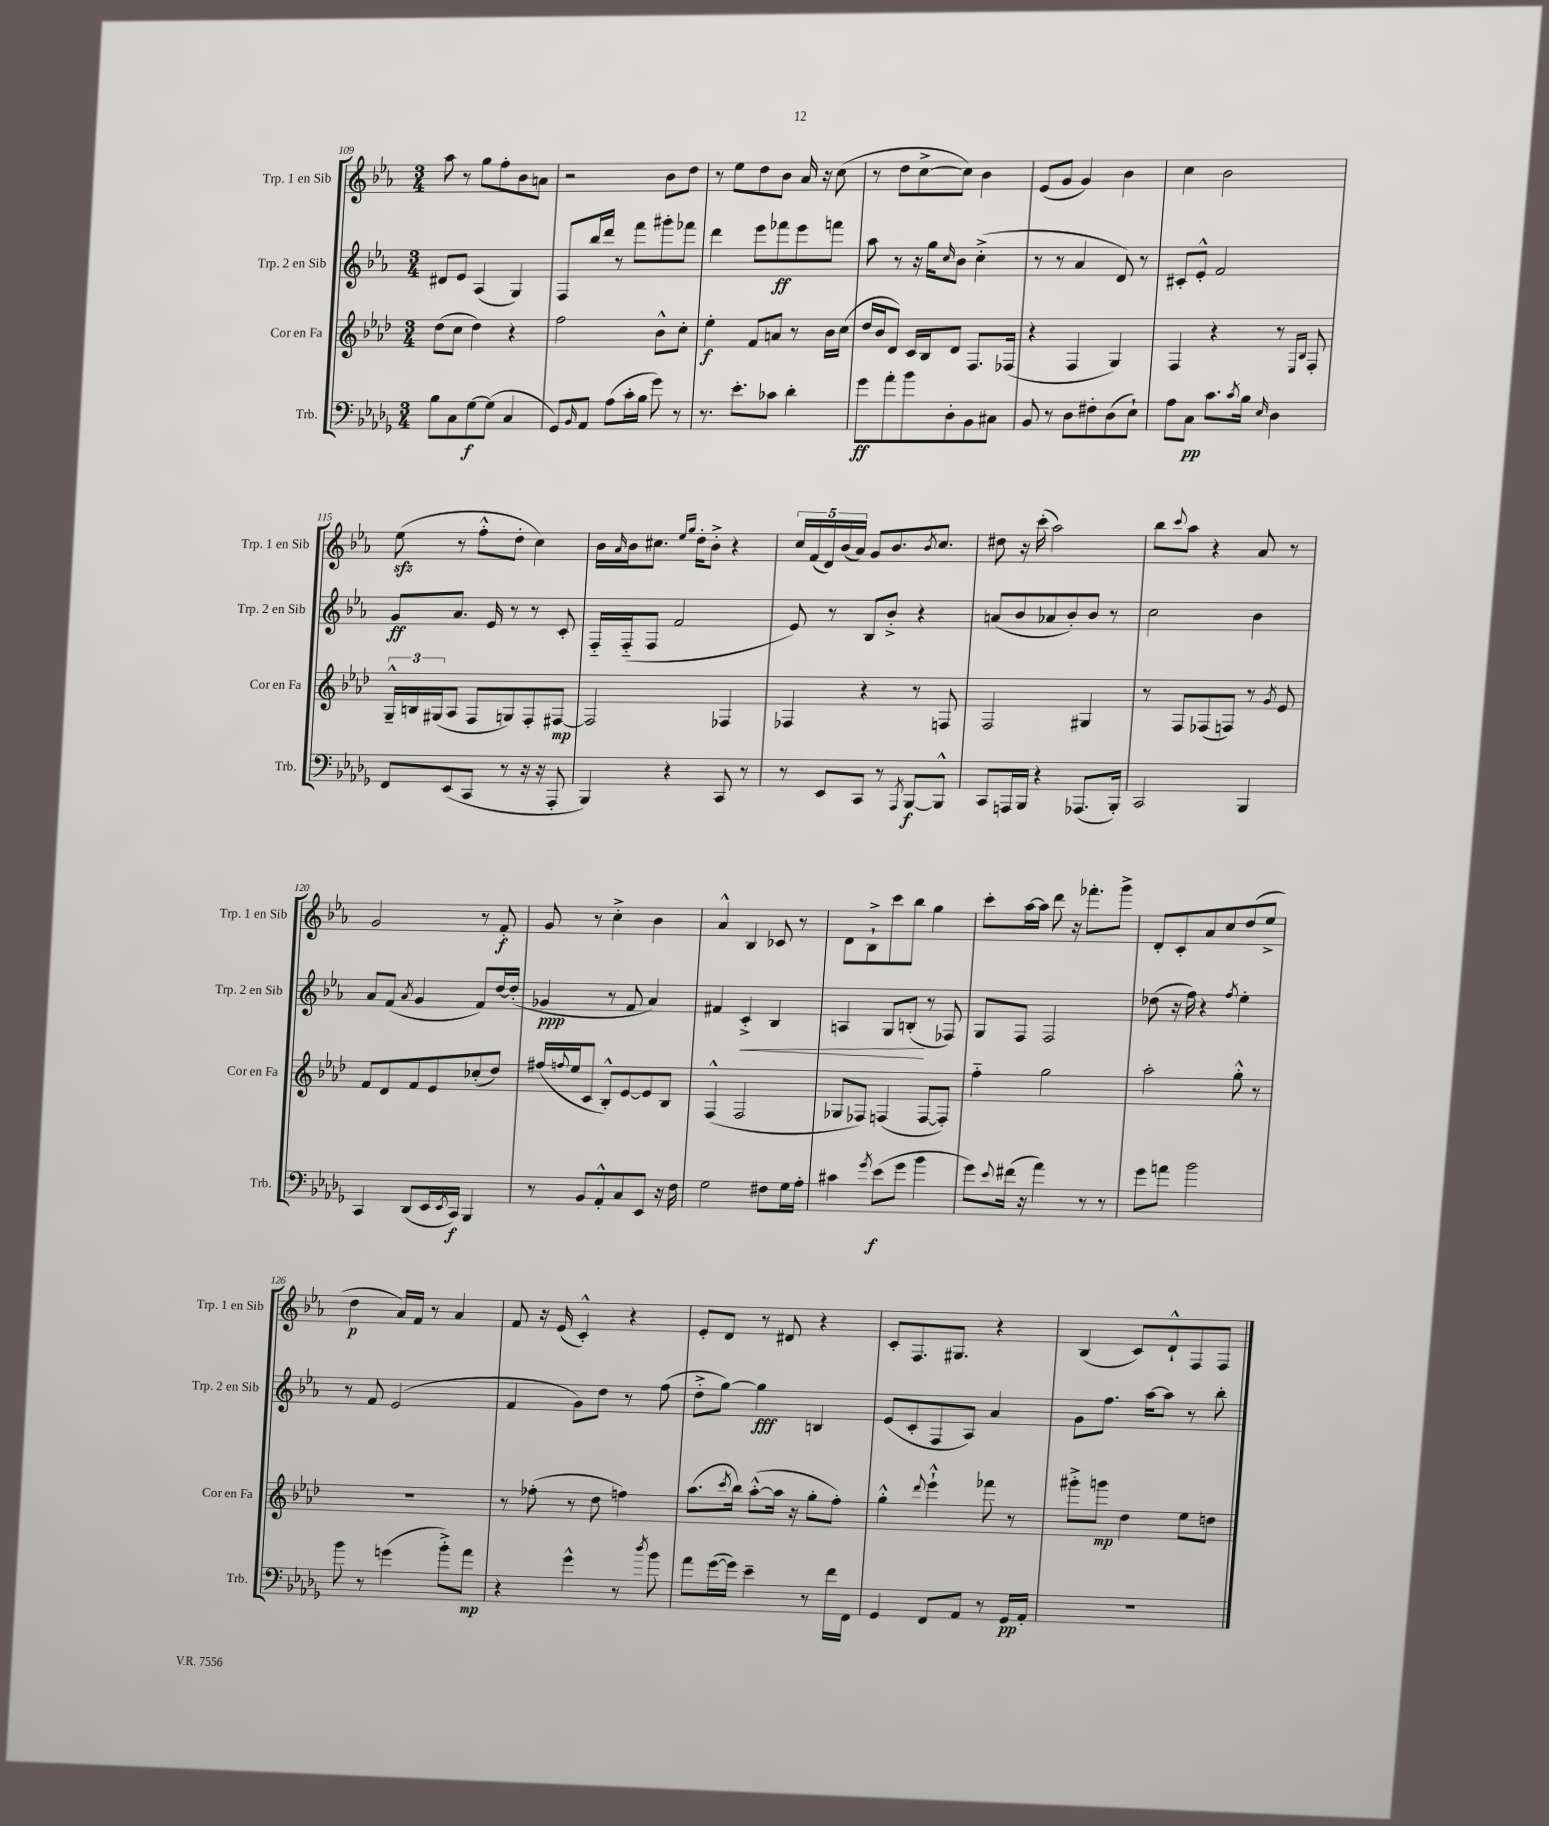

**kern	**dynam	**kern	**dynam	**kern	**dynam	**kern	**dynam
*part4	*part4	*part3	*part3	*part2	*part2	*part1	*part1
*staff4	*staff4	*staff3	*staff3	*staff2	*staff2	*staff1	*staff1
*I"Trb.	*	*I"Cor en Fa	*	*I"Trp. 2 en Sib	*	*I"Trp. 1 en Sib	*
*I'Trb.	*	*I'Cor en Fa	*	*I'Trp. 2 en Sib	*	*I'Trp. 1 en Sib	*
*clefF4	*	*clefG2	*	*clefG2	*	*clefG2	*
*k[b-e-a-d-g-]	*	*k[b-e-a-d-]	*	*k[b-e-a-]	*	*k[b-e-a-]	*
*M3/4	*	*M3/4	*	*M3/4	*	*M3/4	*
=109	=109	=109	=109	=109	=109	=109	=109
8B-\L	.	(8dd-\L	.	8d#X/L	.	8aa-\	.
8C\	.	8cc\J	.	8e-/J	.	8r	.
[8G-\	f	4dd-\)	.	(4A-/	.	8gg\L	.
(8G-\J]	.	.	.	.	.	8ff'\	.
4C/	.	4r	.	4G/)	.	8b-\	.
.	.	.	.	.	.	8an\J	.
=110	=110	=110	=110	=110	=110	=110	=110
8GG-/L)	.	2ff\	.	8F/L	.	2r	.
16qqBB-/	.	.	.	.	.	.	.
8AA-/J	.	.	.	16bb-/L	.	.	.
.	.	.	.	16ddd/JJ	.	.	.
(8A-\L	.	.	.	8r	.	.	.
16c'\L	.	.	.	8fff\L	.	.	.
16B-\JJ	.	.	.	.	.	.	.
8g-\)	.	8b-^^\L	.	8ggg#X'\	.	8b-\L	.
8r	.	8cc'\J	.	8fff-X\J	.	8dd\J	.
=111	=111	=111	=111	=111	=111	=111	=111
8.r	.	4ee-'\	f	4ddd\	.	8r	.
.	.	.	.	.	.	8ee-\L	.
8.e-'\L	.	.	.	.	.	.	.
.	.	8f/L	.	8eee-\L	.	8dd\	.
8c-X\J	.	8an/J	.	8fff-X\	ff	8b-\J	.
4d-'\	.	8r	.	8eee-\	.	16a-/	.
.	.	.	.	.	.	16r	.
.	.	16b-\LL	.	8fffn\J	.	(8cc\	.
.	.	(16cc\JJ	.	.	.	.	.
=112	=112	=112	=112	=112	=112	=112	=112
8g-\L	ff	16dd-/LL	.	8aa-\	.	8r	.
.	.	16b-/J	.	.	.	.	.
8a-'\	.	8d-/J)	.	8r	.	8dd\L	.
8b-\	.	16c/LL	.	16r	.	[8cc^\	.
.	.	16B-/J	.	16gg\KL	.	.	.
.	.	.	.	16qqcc/	.	.	.
8D-'\	.	8d-/J	.	8b-\J	.	8cc\J])	.
8BB-\	.	8.F/L	.	(4cc'^\	.	4b-\	.
8C#X\J	.	.	.	.	.	.	.
.	.	(16F-X/Jk	.	.	.	.	.
=113	=113	=113	=113	=113	=113	=113	=113
8BB-/	.	4r	.	8r	.	(8e-/L	.
8r	.	.	.	8r	.	8g/J	.
8D-\L	.	4F/	.	4a-/	.	4g/)	.
8F#X'\	.	.	.	.	.	.	.
(8D-\	.	4G/)	.	8d/)	.	4b-\	.
8E-`\J)	.	.	.	8r	.	.	.
=114	=114	=114	=114	=114	=114	=114	=114
8A-\L	.	4F/	.	8c#X'/L	.	4cc\	.
8C\J	pp	.	.	8e-'^^/J	.	.	.
8.c\L	.	4r	.	2f/	.	2b-\	.
8qc/	.	.	.	.	.	.	.
16B-\Jk	.	.	.	.	.	.	.
16qqE-/	.	.	.	.	.	.	.
4D-\	.	8r	.	.	.	.	.
.	.	16qqE-/LL	.	.	.	.	.
.	.	16qqB-/JJ	.	.	.	.	.
.	.	8F'/	.	.	.	.	.
!!LO:LB:g=z
=115	=115	=115	=115	=115	=115	=115	=115
8FF/L	.	24G~^^/LL	.	8g/L	ff	(8ee-zz\	.
.	.	24Bn/	.	.	.	.	.
.	.	(24G#X/J	.	.	.	.	.
(8EE-/	.	8A-/J	.	8.a-/J	.	8r	.
8CC/J	.	8F/L	.	.	.	8ff'^^\L	.
.	.	.	.	16e-/	.	.	.
8r	.	8Gn/)	.	8r	.	8dd'\J	.
16r	.	8F'/	.	8r	.	4cc\)	.
16r	.	.	.	.	.	.	.
8AAA-'/	.	[8F#X/J	mp	8c'/	.	.	.
=116	=116	=116	=116	=116	=116	=116	=116
4BBB-/)	.	2F#/]	.	16F/LL	.	16b-\LL	.
.	.	.	.	.	.	16qqa-/	.
.	.	.	.	(16F/J	.	16b-\J	.
.	.	.	.	8F/J	.	8.cc#X\J	.
4r	.	.	.	2f/	.	.	.
.	.	.	.	.	.	16qqee-/LL	.
.	.	.	.	.	.	16qqgg/JJ	.
.	.	.	.	.	.	16dd'\KL	.
.	.	.	.	.	.	8b-'^\J	.
8CC/	.	4F-X/	.	.	.	4r	.
8r	.	.	.	.	.	.	.
=117	=117	=117	=117	=117	=117	=117	=117
8r	.	4F-X/	.	8e-/)	.	20cc/LL	.
.	.	.	.	.	.	(20f/	.
.	.	.	.	.	.	20d/)	.
8EE-/L	.	.	.	8r	.	.	.
.	.	.	.	.	.	(20b-/	.
.	.	.	.	.	.	20a-/JJ)	.
8CC/J	.	4r	.	8B-/L	.	8g/L	.
8r	.	.	.	8b-'^/J	.	8.b-/	.
8qAAA-/	.	.	.	.	.	.	.
[8BBB-/L	f	8r	.	4r	.	.	.
.	.	.	.	.	.	8qb-/	.
.	.	.	.	.	.	8.cc/J	.
8BBB-^^/J]	.	8Fn/	.	.	.	.	.
=118	=118	=118	=118	=118	=118	=118	=118
8CC/L	.	2F/	.	(8an/L	.	8dd#X\	.
16AAAn/L	.	.	.	8b-/	.	16r	.
16BBB-/JJ	.	.	.	.	.	(16ccc'\	.
4r	.	.	.	8a-X/	.	2aa-\)	.
.	.	.	.	8b-'/)	.	.	.
(8.AAA-X/L	.	4G#X/	.	8b-/J	.	.	.
.	.	.	.	8r	.	.	.
16BBB-'/Jk)	.	.	.	.	.	.	.
=119	=119	=119	=119	=119	=119	=119	=119
2CC/	.	8r	.	2cc\	.	8bb-\L	.
.	.	.	.	.	.	8qqccc/	.
.	.	8F/L	.	.	.	8aa-\J	.
.	.	(8F-X/	.	.	.	4r	.
.	.	8Fn/J)	.	.	.	.	.
4BBB-/	.	8r	.	4b-\	.	8a-/	.
.	.	8qg/	.	.	.	.	.
.	.	8e-/	.	.	.	8r	.
!!LO:LB:g=z
=120	=120	=120	=120	=120	=120	=120	=120
4CC/	.	8f/L	.	8a-/L	.	2g/	.
.	.	8d-/	.	(8f/J	.	.	.
.	.	.	.	8qa-/	.	.	.
(8DD-/L	.	8f/	.	4g/	.	.	.
16EE-/L	.	8e-/	.	.	.	.	.
8qEE-/	.	.	.	.	.	.	.
16CC/JJ)	f	.	.	.	.	.	.
4BBB-/	.	(8cc-X'/	.	8f/L)	.	8r	.
.	.	8dd-/J)	.	[16dd/L	.	8f'/	f
.	.	.	.	(16dd'/JJ]	.	.	.
=121	=121	=121	=121	=121	=121	=121	=121
8r	.	(16ff#X/LL	.	4g-X/	ppp	8g/	.
.	.	8qqffn/	.	.	.	.	.
.	.	16ee-/J	.	.	.	.	.
8BB-/L	.	8c/J	.	.	.	8r	.
8AA-'^^/	.	8B-'^^/L)	.	8r	.	4cc'^\	.
8C/	.	[8e-/	.	8f/	.	.	.
8EE-/J	.	8e-/]	.	4a-/)	.	4b-\	.
16r	.	8B-/J	.	.	.	.	.
16F\	.	.	.	.	.	.	.
=122	=122	=122	=122	=122	=122	=122	=122
2G-\	.	(4F^^/	.	4f#X/	.	4a-^^/	.
!	!	!	!	!	!LO:HP:b	!	!
.	.	2F/	.	4c'^/	<	4B-/	.
8F#X\L	.	.	.	4B-/	.	8c-X/	.
16G-\L	.	.	.	.	.	8r	.
16A-'\JJ	.	.	.	.	.	.	.
=123	=123	=123	=123	=123	=123	=123	=123
4c#X\	.	8G-X/L	.	4An/	.	8d\L	.
.	.	8F-X/J)	.	.	.	8B-`^\	.
8qg-/	.	.	.	.	.	.	.
(8e-\L	f	(4Fn/	.	8G/L	.	8ccc\	.
8g-\J	.	.	.	(8Bn'/J	.	8bb-\J	.
4b-\	.	[8F/L	.	8r	[	4gg\	.
.	.	8F'/J])	.	8F-X/)	.	.	.
=124	=124	=124	=124	=124	=124	=124	=124
8g-\L)	.	4ff\	.	8G/L	.	8ccc'\L	.
8qqe-/	.	.	.	.	.	.	.
(16f#X\Jk	.	.	.	8F/J	.	[16aa-\L	.
16r	.	.	.	.	.	16aa-\JJ]	.
4a-\)	.	2gg\	.	2F/	.	8ddd\	.
.	.	.	.	.	.	16r	.
.	.	.	.	.	.	8.fff-X'\L	.
8r	.	.	.	.	.	.	.
8r	.	.	.	.	.	8ggg^\J	.
=125	=125	=125	=125	=125	=125	=125	=125
8g-\L	.	2aa-'\	.	(8dd-X\	.	8d'/L	.
8an\J	.	.	.	16r	.	8c'/	.
.	.	.	.	16ff\)	.	.	.
2b-\	.	.	.	4r	.	8a-/	.
.	.	.	.	.	.	8cc/	.
.	.	.	.	8qff/	.	.	.
.	.	8gg'^^\	.	4ee-'\	.	(8dd/	.
.	.	8r	.	.	.	8ee-^/J	.
!!LO:LB:g=z
=126	=126	=126	=126	=126	=126	=126	=126
8b-\	.	2.r	.	8r	.	4dd\	p
8r	.	.	.	8f/	.	.	.
(4gn\	.	.	.	(2e-/	.	16a-/LL)	.
.	.	.	.	.	.	16f/JJ	.
.	.	.	.	.	.	8r	.
8b-'^\L)	.	.	.	.	.	4a-/	.
8a-\J	mp	.	.	.	.	.	.
=127	=127	=127	=127	=127	=127	=127	=127
4r	.	8r	.	4f/	.	8f/	.
.	.	(8ff-X'\	.	.	.	16r	.
.	.	.	.	.	.	(16e-/	.
4g-^^\	.	8r	.	8g\L)	.	4c'^^/)	.
.	.	8dd-\	.	8dd\J	.	.	.
8r	.	4ffn\)	.	8r	.	4r	.
8qdd-/	.	.	.	.	.	.	.
8b-\	.	.	.	(8ff\	.	.	.
=128	=128	=128	=128	=128	=128	=128	=128
8a-\L	.	(8.aa-\L	.	8dd'^\L	.	8e-'/L	.
([16g-\L	.	.	.	[8gg\J)	.	8d/J	.
.	.	8qccc/	.	.	.	.	.
16g-\JJ])	.	16bb-\Jk)	.	.	.	.	.
4e-~\	.	([8aa-'^^\L	.	4gg\]	fff	8r	.
.	.	16aa-\Jk]	.	.	.	8d#X/	.
.	.	16r	.	.	.	.	.
8r	.	8gg'\L	.	4Bn/	.	4r	.
16f\LL	.	8ff'\J)	.	.	.	.	.
16FF\JJ	.	.	.	.	.	.	.
=129	=129	=129	=129	=129	=129	=129	=129
4GG-/	.	4gg'^^\	.	(8e-/L	.	8c'/L	.
.	.	.	.	8c'/	.	8.F/	.
.	.	8qqddd-/	.	.	.	.	.
8FF/L	.	4eee-`^^\	.	8F/	.	.	.
.	.	.	.	.	.	8.G#X/J	.
8AA-/J	.	.	.	8A-/J)	.	.	.
8r	.	8fff-X\	.	4a-/	.	4r	.
16GG-/LL	pp	8r	.	.	.	.	.
16AA-'/JJ	.	.	.	.	.	.	.
=130	=130	=130	=130	=130	=130	=130	=130
2.r	.	8ggg#X'^\L	.	8g\L	.	(4B-/	.
.	.	8gggn\J	mp	8.ff\J	.	.	.
.	.	4dd-\	.	.	.	8c/L)	.
.	.	.	.	[16aa-\KL	.	.	.
.	.	.	.	8aa-\J]	.	8d`^^/	.
.	.	8ee-\L	.	8r	.	8F/	.
.	.	8ddn\J	.	8bb-'\	.	8F/J	.
==	==	==	==	==	==	==	==
*-	*-	*-	*-	*-	*-	*-	*-
